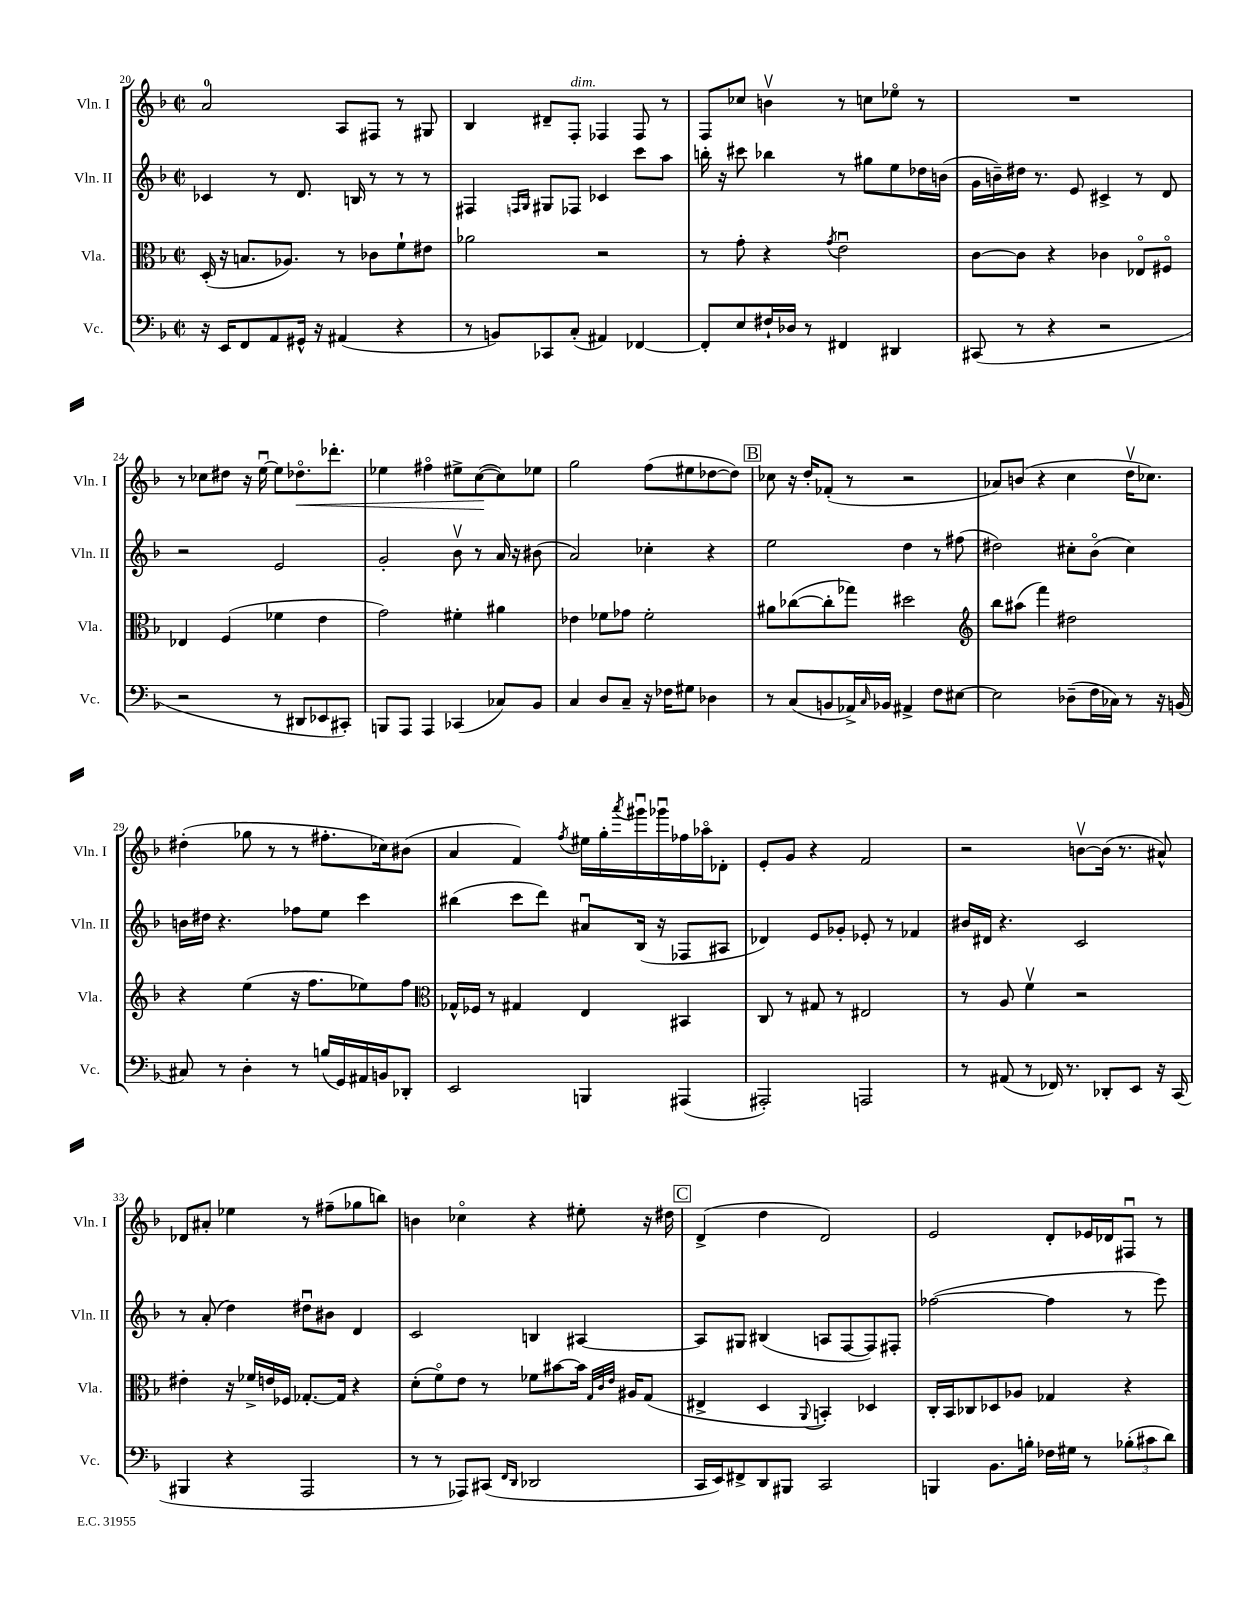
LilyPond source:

<<
\new StaffGroup <<
\new Staff = "s0" \with { instrumentName = "Vln. I" shortInstrumentName = "Vln. I" } {
    \clef treble \key f \major \defaultTimeSignature \time 2/2
    a'2-0 a8 fis8 r8 gis8 |
    bes4 dis'8-- f8-.^\markup { \italic "dim." } fes4 fes8 r8 |
    f8 ces''8 b'4\upbow r8 c''8 ees''8\flageolet r8 |
    R1 |
    r8 ces''8 dis''8 r16 e''16~\downbow e''8 des''8.\flageolet\< des'''8.-. |
    ees''4 fis''4\flageolet eis''8-> c''8~\!( c''8) ees''8 |
    g''2 f''8( eis''8 des''8~ des''8) |
    \mark \markup { \box "B" } ces''8 r16 d''16-. fes'8-.( r8 r2 |
    aes'8) b'8( r4 c''4 d''16\upbow ces''8.) |
    dis''4-.( ges''8 r8 r8 fis''8.-. ces''16) bis'8( |
    a'4 f'4) \acciaccatura { f''8 } eis''16 g''16-. \acciaccatura { a'''8 } gis'''16\downbow ges'''16\downbow fes''16 aes''16\flageolet des'8-. |
    e'8-. g'8 r4 f'2 |
    r2 b'8~\upbow b'16( r8. ais'8-^) |
    des'8 ais'8-. ees''4 r8 fis''8--( ges''8 b''8) |
    b'4 ces''4\flageolet r4 eis''8-. r16 dis''16 |
    \mark \markup { \box "C" } d'4->( d''4 d'2) |
    e'2 d'8-. ees'16 des'16 fis8\downbow r8 \bar "|." |
}
\new Staff = "s1" \with { instrumentName = "Vln. II" shortInstrumentName = "Vln. II" } {
    \clef treble \key f \major \defaultTimeSignature \time 2/2
    ces'4 r8 d'8. b16 r8 r8 r8 |
    fis4 \grace { f16 g16 } gis8 fes8 ces'4 c'''8 a''8 |
    b''16-. r16 cis'''8 bes''4 r8 gis''8 e''8 des''16 b'16( |
    g'16 b'16--) dis''16 r8. e'8 cis'4-> r8 d'8 |
    r2 e'2 |
    g'2-. bes'8\upbow r8 a'16 r16 bis'8( |
    a'2) ces''4-. r4 |
    \mark \markup { \box "B" } e''2 d''4 r8 fis''8( |
    dis''2) cis''8-. bes'8\flageolet( cis''4) |
    b'16 dis''16 r4. fes''8 e''8 c'''4 |
    bis''4( c'''8 d'''8) ais'8\downbow bes16( r16 fes8 ais8 |
    des'4) e'8 ges'8-. ees'8-. r8 fes'4 |
    bis'16 dis'16 r4. c'2 |
    r8 a'8-.( d''4) dis''8\downbow bis'8 d'4 |
    c'2 b4 ais4~ |
    \mark \markup { \box "C" } ais8 gis8 bis4( a8 f8~ f8) fis8-. |
    fes''2~( fes''4 r8 e'''8) \bar "|." |
}
\new Staff = "s2" \with { instrumentName = "Vla." shortInstrumentName = "Vla." } {
    \clef alto \key f \major \defaultTimeSignature \time 2/2
    d16-.( r16 b8. aes8.) r8 ces'8 f'8-! eis'8 |
    aes'2 r2 |
    r8 g'8-. r4 \acciaccatura { g'8 } e'2\downbow |
    c'8~ c'8 r4 ces'4 ees8\flageolet fis8\flageolet |
    ees4 f4( fes'4 e'4 |
    g'2) fis'4-. ais'4 |
    ees'4 fes'8 ges'8 fes'2-. |
    \mark \markup { \box "B" } ais'8 ces''8~( ces''8-. ges''8) dis''2 |
    \clef treble bes''8 ais''8( f'''4) dis''2 |
    r4 e''4( r16 f''8. ees''8) f''8 |
    \clef alto ges16-^ fes16 r8 gis4 e4 bis,4 |
    c8 r8 gis8 r8 eis2 |
    r8 a8 f'4\upbow r2 |
    eis'4-. r16 fes'16-> e'16 fes16 ges8.~-. ges16 r4 |
    d'8-.( f'8\flageolet) e'8 r8 fes'8 bis'8~ bis'16 \grace { g32 c'32 e'32 } ais16 g8( |
    \mark \markup { \box "C" } eis4-> d4 \appoggiatura { a,8 } b,4-.) des4 |
    c16-. bes,16 ces8 des8 aes8 ges4 r4 \bar "|." |
}
\new Staff = "s3" \with { instrumentName = "Vc." shortInstrumentName = "Vc." } {
    \clef bass \key f \major \defaultTimeSignature \time 2/2
    r16 e,16 f,8 a,8 gis,16-^ r16 ais,4( r4 |
    r8 b,8) ces,8 c8-.( ais,4) fes,4~ |
    fes,8-. e8 fis16-! des16 r8 fis,4 dis,4 |
    cis,8( r8 r4 r2 |
    r2 r8 dis,8 ees,8 cis,8-.) |
    b,,8 a,,8 a,,4 ces,4( ces8) bes,8 |
    c4 d8 c8-- r16 fes16 gis8 des4 |
    \mark \markup { \box "B" } r8 c8( b,8 aes,16->) \grace { c16 } bes,16 ais,4-> f8 eis8~ |
    eis2 des8--( f16 ces16) r8 r16 b,16( |
    cis8) r8 d4-. r8 b16( g,16) ais,16 b,16 des,8-. |
    e,2 b,,4 ais,,4( |
    ais,,2-.) a,,2 |
    r8 ais,8( r8 fes,16) r8. des,8-. e,8 r16 c,16( |
    bis,,4 r4 a,,2 |
    r8 r8 aes,,8) cis,8( \grace { f,16 d,16 } des,2 |
    \mark \markup { \box "C" } c,16 e,16) fis,8-> d,8 bis,,8 c,2 |
    b,,4 bes,8. b16-. fes16 gis16 r8 \tuplet 3/2 { bes8-.( cis'8 d'8) } \bar "|." |
}
>>
>>
\layout { \context { \Score currentBarNumber = #20 } }
